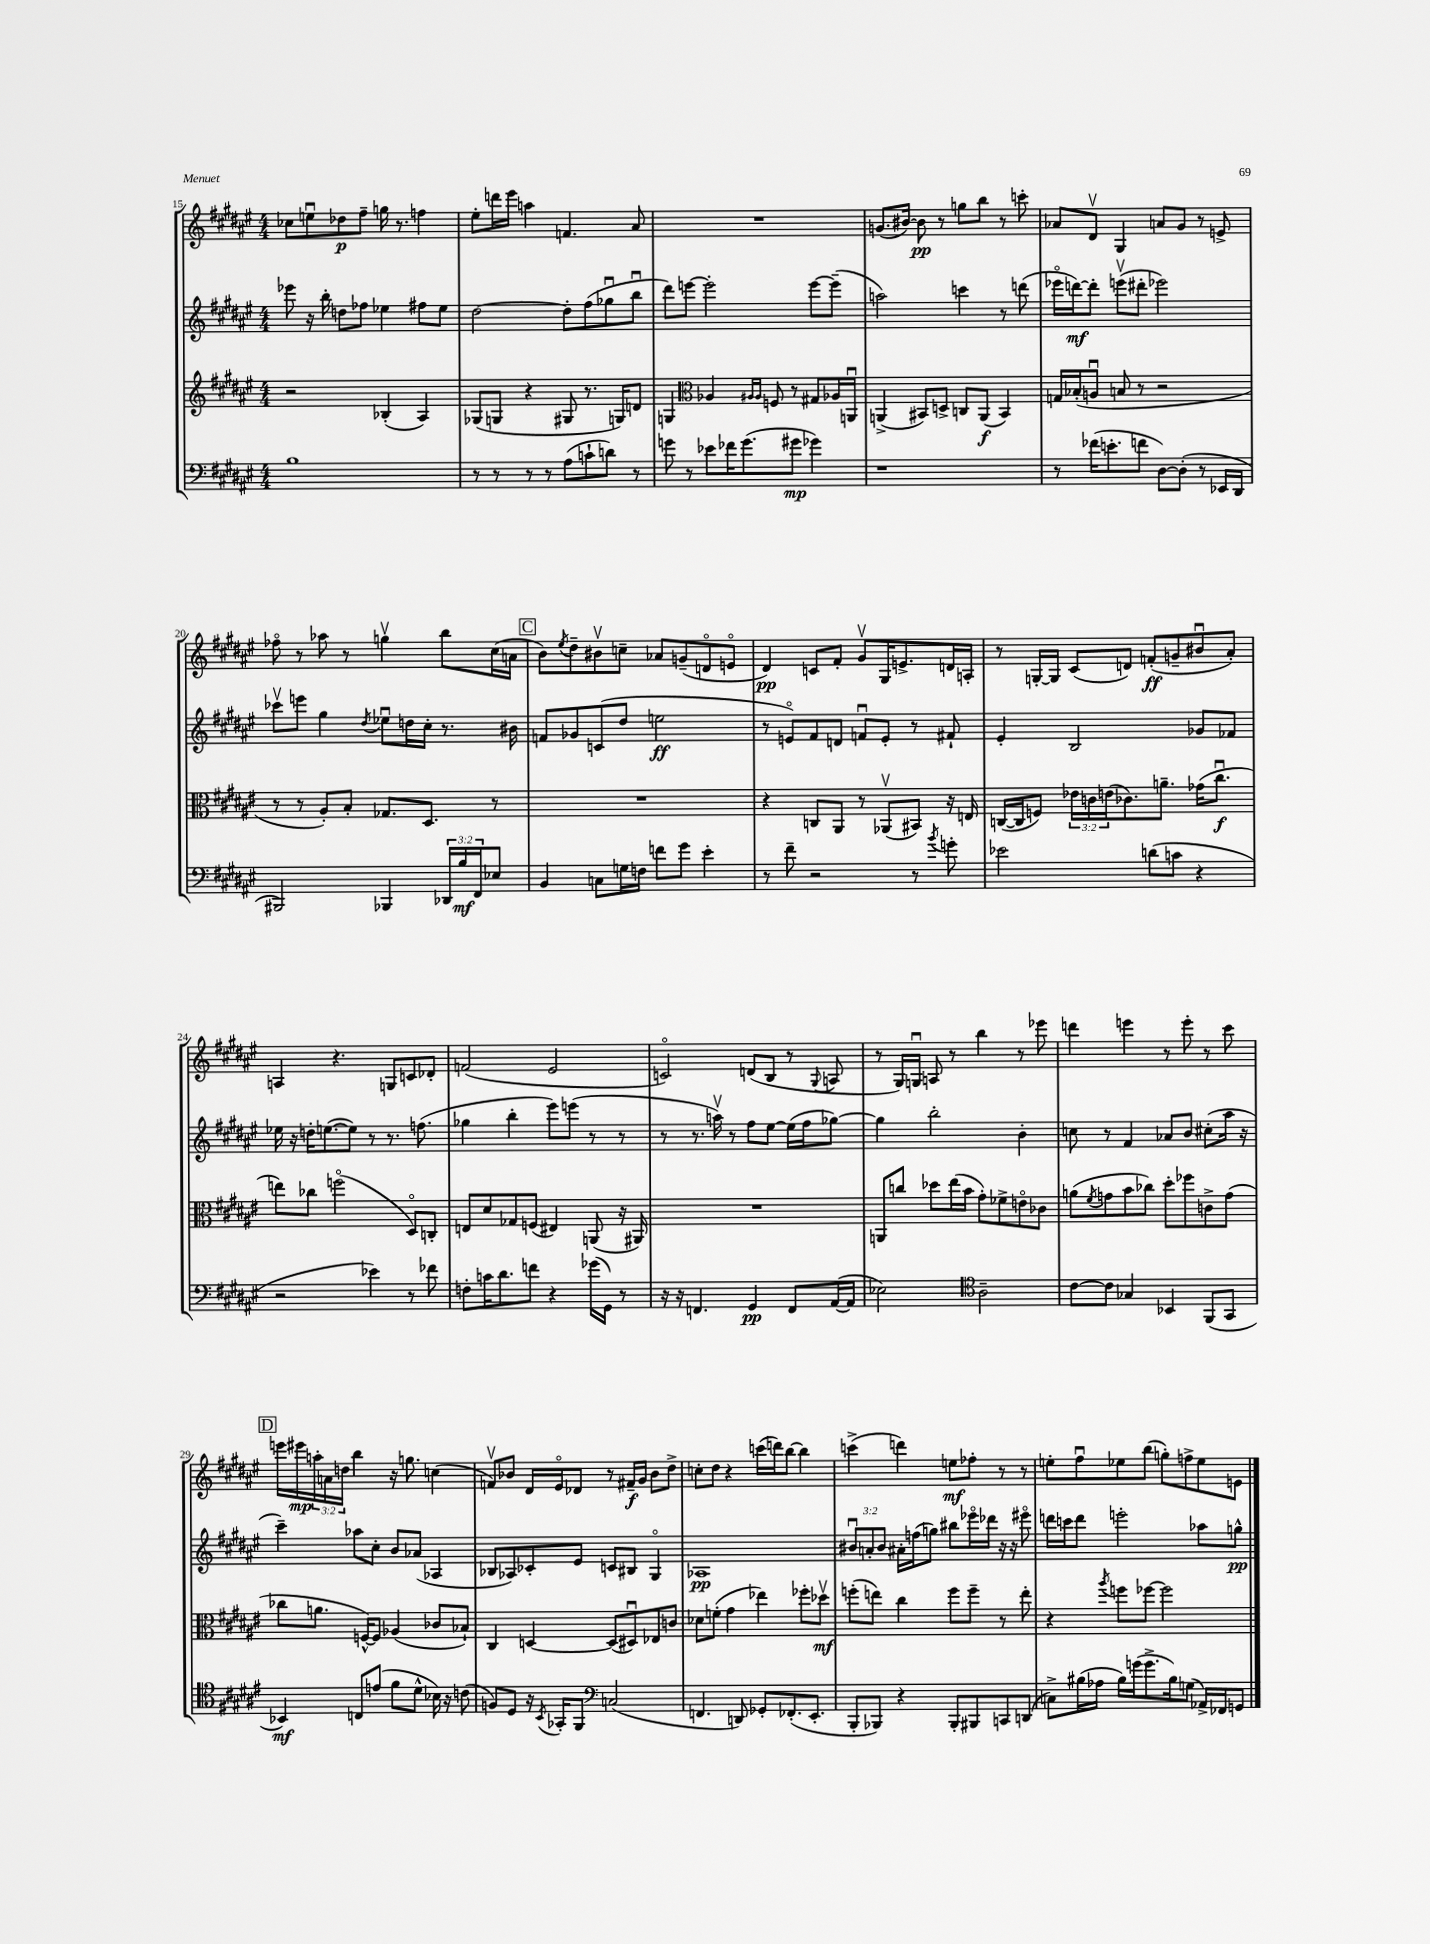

**kern	**dynam	**kern	**dynam	**kern	**dynam	**kern	**dynam
*part4	*part4	*part3	*part3	*part2	*part2	*part1	*part1
*staff4	*staff4	*staff3	*staff3	*staff2	*staff2	*staff1	*staff1
*clefF4	*	*clefG2	*	*clefG2	*	*clefG2	*
*k[f#c#g#d#a#e#]	*	*k[f#c#g#d#a#e#]	*	*k[f#c#g#d#a#e#]	*	*k[f#c#g#d#a#e#]	*
*M4/4	*	*M4/4	*	*M4/4	*	*M4/4	*
=15	=15	=15	=15	=15	=15	=15	=15
1B	.	2r	.	8eee-X\	.	8cc-X\L	.
.	.	.	.	16r	.	8eenu\	.
.	.	.	.	16bb'\	.	.	.
.	.	.	.	8ddn\L	.	8dd-X\	p
.	.	.	.	8ff-X\J	.	8ff#~\J	.
.	.	(4B-X'/	.	4ee-X\	.	16ggn\	.
.	.	.	.	.	.	8.r	.
.	.	4A#/)	.	8ff#X\L	.	4ffn\	.
.	.	.	.	8ee-\J	.	.	.
=16	=16	=16	=16	=16	=16	=16	=16
8r	.	(8G-X/L	.	[2dd#\	.	8ee#'\L	.
8r	.	8Gn/J	.	.	.	16dddn\L	.
.	.	.	.	.	.	16eee#\JJ	.
8r	.	4r	.	.	.	4aan\	.
8r	.	.	.	.	.	.	.
(8A#\L	.	8G#X/	.	8dd#'\L]	.	4.fn/	.
8cn`\	.	8.r	.	(8ff#\	.	.	.
8dn\J)	.	.	.	8gg-Xu\	.	.	.
.	.	16Gn/KL)	.	.	.	.	.
8r	.	8dn/J	.	8bbu\J	.	8a#/	.
=17	=17	=17	=17	=17	=17	=17	=17
8gn\	.	4Gn/	.	8ddd#\L)	.	1r	.
8r	.	.	.	[8eeen\J	.	.	.
*	*	*clefC3	*	*	*	*	*
8e-X\L	.	4A-X/	.	2eee'\]	.	.	.
16f-X\K	.	.	.	.	.	.	.
(8.g\	.	.	.	.	.	.	.
.	.	16qqA#X/LL	.	.	.	.	.
.	.	16qqA#/JJ	.	.	.	.	.
.	.	8Fn/	.	.	.	.	.
8g#X\J	mp	8r	.	.	.	.	.
4g-X\)	.	8G#X/L	.	[8eee\L	.	.	.
.	.	16A-X/L	.	(8eee~\J]	.	.	.
.	.	16AAnu/JJ	.	.	.	.	.
=18	=18	=18	=18	=18	=18	=18	=18
1r	.	(4AAn^/	.	2aan\)	.	(8.gn/L	.
.	.	.	.	.	.	[16b#X/Jk)	.
.	.	8BB#X/L)	.	.	.	8b#\]	pp
.	.	8Dn^/J	.	.	.	8r	.
.	.	8Cn/L	.	4cccn\	.	8ggn\L	.
.	.	(8AA/J	f	.	.	8bb\J	.
.	.	4BB#/)	.	8r	.	8r	.
.	.	.	.	(8dddn\	.	8cccn'\	.
=19	=19	=19	=19	=19	=19	=19	=19
8r	.	16Gn/LL	.	16eee-X\LL	.	8a-X/L	.
.	.	(16B-X'/J	.	[16dddn\J)	mf	.	.
(16f-X\KL	.	8Anu/J	.	8ddd'\J]	.	8d#v/J	.
8.en'\	.	.	.	.	.	.	.
.	.	8Bn/	.	(8eeenv\L	.	4G#/	.
8fn\J	.	8r	.	8ddd#X'\J	.	.	.
[8D#\L)	.	2r	.	2eee-X\)	.	8an/L	.
(8D#'\J]	.	.	.	.	.	8g#/J	.
8r	.	.	.	.	.	8r	.
16EE-X/LL	.	.	.	.	.	8en^/	.
16DD#/JJ	.	.	.	.	.	.	.
!!LO:LB:g=z
=20	=20	=20	=20	=20	=20	=20	=20
2BBB#X/)	.	8r	.	8ccc-Xv\L	.	8ff-X\	.
.	.	8r	.	8eeen\J	.	8r	.
.	.	8A#'/L)	.	4gg#\	.	8aa-X\	.
.	.	8B'/J	.	.	.	8r	.
.	.	.	.	8qdd#/	.	.	.
4BBB-X/	.	8.G-X/L	.	8ee-Xu\L	.	4ggnv\	.
.	.	.	.	16ddn\L	.	.	.
.	.	8.D#/J	.	16cc#'\JJ	.	.	.
24DD-X/LL	.	.	.	8.r	.	8bb\L	.
24B/	mf	.	.	.	.	.	.
24FF#/J	.	.	.	.	.	.	.
8E-X/J	.	8r	.	.	.	(16cc#\L	.
.	.	.	.	16b#X\	.	16an\JJ	.
!!LO:REH:place=s1:t=C
=21	=21	=21	=21	=21	=21	=21	=21
4BB/	.	1r	.	8fn/L	.	8b\L)	.
.	.	.	.	.	.	8qee#/	.
.	.	.	.	8g-X/	.	8dd#~\	.
8Cn\L	.	.	.	(8cn/	.	8b#Xv\	.
16Gn\L	.	.	.	8dd#/J	.	8ccn~\J	.
16Fn\JJ	.	.	.	.	.	.	.
8fn\L	.	.	.	2een\	ff	8a-X/L	.
8g#\J	.	.	.	.	.	(8gn~/	.
4e#'\	.	.	.	.	.	8dn/	.
.	.	.	.	.	.	8en/J	.
=22	=22	=22	=22	=22	=22	=22	=22
8r	.	4r	.	8r	.	4d#/)	pp
8f#~\	.	.	.	8en/L)	.	.	.
2r	.	8Cn/L	.	8f#/	.	8cn/L	.
.	.	8AA#/J	.	8dn/J	.	8f#'/J	.
.	.	8r	.	8fnu/L	.	8g#v/L	.
.	.	(8AA-Xv/L	.	8e'/J	.	16G#/K	.
.	.	.	.	.	.	8.en^/	.
8r	.	8BB#X/J)	.	8r	.	.	.
8qb/	.	.	.	.	.	.	.
8gn'\	.	16r	.	8f#X`/	.	16dn/L	.
.	.	16En/	.	.	.	16An'/JJ	.
=23	=23	=23	=23	=23	=23	=23	=23
2e-X\	.	([16Cn/LL	.	4e#'/	.	8r	.
.	.	16C/J]	.	.	.	.	.
.	.	8Fn/J)	.	.	.	[16Gn'/LL	.
.	.	.	.	.	.	16G/JJ]	.
.	.	24e-X\LL	.	2B/	.	(8c#/L	.
.	.	24cn\	.	.	.	.	.
.	.	(24en\J	.	.	.	.	.
.	.	8.c-X\)	.	.	.	8dn/J)	.
(8dn\L	.	.	.	.	.	(8fn'/L	ff
.	.	8.an~\J	.	.	.	.	.
8cn\J	.	.	.	.	.	8gn~/	.
4r	.	(16g-X\KL	.	8g-X/L	.	8b#Xu/	.
.	.	8.cc#u\J	f	.	.	.	.
.	.	.	.	8f-X/J	.	8a#'/J)	.
!!LO:LB:g=z
=24	=24	=24	=24	=24	=24	=24	=24
2r	.	8een\L)	.	16ee-X\	.	4An/	.
.	.	.	.	16r	.	.	.
.	.	8cc-X\J	.	16ddn'\KL	.	.	.
.	.	.	.	([8.een\	.	.	.
.	.	(2ffn\	.	.	.	4.r	.
.	.	.	.	8ee\J])	.	.	.
4e-X\)	.	.	.	8r	.	.	.
.	.	.	.	8.r	.	8Gn/L	.
8r	.	8D#/L)	.	.	.	8cn/	.
.	.	.	.	(8.ffn\	.	.	.
8f-X\	.	8Cn'/J	.	.	.	8d-X'/J	.
=25	=25	=25	=25	=25	=25	=25	=25
8Fn'\L	.	8En/L	.	4gg-X\	.	(2fn/	.
16cn\K	.	8d#/	.	.	.	.	.
8.d#\	.	.	.	.	.	.	.
.	.	8G-X/	.	4bb'\	.	.	.
8fn\J	.	(8Fn/J	.	.	.	.	.
4r	.	4E#X/)	.	8eee#\L)	.	2e#/	.
.	.	.	.	(8eeen\J	.	.	.
(16g-X\LL	.	(8AAn/	.	8r	.	.	.
16GG#\JJ)	.	.	.	.	.	.	.
8r	.	16r	.	8r	.	.	.
.	.	16AA#X/)	.	.	.	.	.
=26	=26	=26	=26	=26	=26	=26	=26
16r	.	1r	.	8r	.	2cn/)	.
16r	.	.	.	.	.	.	.
4.FFn/	.	.	.	8.r	.	.	.
.	.	.	.	16aanv\)	.	.	.
.	.	.	.	8r	.	.	.
4GG#/	pp	.	.	8ff#\L	.	(8dn/L	.
.	.	.	.	[8ee#\J	.	8B/J	.
8FF/L	.	.	.	(16ee#\LL]	.	8r	.
.	.	.	.	16ff#\J	.	.	.
.	.	.	.	.	.	8qqG#/	.
([16AA#/L	.	.	.	[8gg-X\J)	.	8An/	.
16AA#/JJ]	.	.	.	.	.	.	.
=27	=27	=27	=27	=27	=27	=27	=27
2E-X\)	.	8AAn/L	.	4gg-\]	.	8r	.
.	.	8ccn/J	.	.	.	16G#/LL)	.
.	.	.	.	.	.	16Gnu/JJ	.
.	.	8dd-X\L	.	2bb'\	.	8An/	.
.	.	(16ee#\L	.	.	.	8r	.
.	.	16b\JJ	.	.	.	.	.
*clefC4	*	*	*	*	*	*	*
2A#~\	.	8g#'\L)	.	.	.	4bb\	.
.	.	8f-X^\	.	.	.	.	.
.	.	8en\	.	4b'\	.	8r	.
.	.	8c-X\J	.	.	.	8eee-X\	.
=28	=28	=28	=28	=28	=28	=28	=28
[8c#\L	.	(8an\L	.	8ccn\	.	4dddn\	.
.	.	8qf#/	.	.	.	.	.
8c#\J]	.	8gn\	.	8r	.	.	.
4G-X/	.	8b\	.	4f#/	.	4eeen\	.
.	.	8cc-X\J)	.	.	.	.	.
4BB-X/	.	8dd#'\L	.	8a-X/L	.	8r	.
.	.	8ff-X\	.	8b/J	.	8eee'\	.
(8FF#/L	.	8cn^\	.	(8cc#X'\L	.	8r	.
8GG#/J	.	(8g\J	.	16aa#\Jk	.	8ccc#\	.
.	.	.	.	16r	.	.	.
!!LO:LB:g=z
!!LO:REH:place=s1:t=D
=29	=29	=29	=29	=29	=29	=29	=29
4BB-X/)	mf	8cc-X\L	.	4ccc#~\)	.	16eeen\LL	.
.	.	.	.	.	.	16eee#X\	mp
.	.	8.an\J	.	.	.	24aan'\	.
.	.	.	.	.	.	24an\	.
.	.	.	.	.	.	24ddn\JJ	.
8Cn/L	.	.	.	8aa-X\L	.	4bb\	.
.	.	[16Fn^^/KL)	.	.	.	.	.
(8en/J	.	8F/J]	.	8cc#'\J	.	.	.
8f#\L	.	(4A-X/	.	8b/L	.	16r	.
.	.	.	.	.	.	8.ggn\	.
8d#^^\J	.	.	.	(8a-X/J	.	.	.
16B-X\)	.	8c-X/L	.	4A-X/	.	(4ccn\	.
16r	.	.	.	.	.	.	.
(8cn\	.	8B-X`/J)	.	.	.	.	.
=30	=30	=30	=30	=30	=30	=30	=30
8Fn/L)	.	4C#/	.	8B-X/L	.	8fnv/L)	.
8D#/J	.	.	.	8A-X/)	.	8b-X/J	.
16r	.	[4Dn/	.	8c-X'/	.	16d#/LL	.
8qBB/	.	.	.	.	.	.	.
16GG-X'/KL	.	.	.	.	.	16e#/J	.
8FF#/J	.	.	.	8e#/J	.	8d-X/J	.
*clefF4	*	*	*	*	*	*	*
(2Cn/	.	(8D/L]	.	8cn/L	.	8r	.
.	.	8D#Xu/)	.	8B#X/J	.	16f#X~/LL	f
.	.	.	.	.	.	16g#/JJ	.
.	.	8E-X/	.	4G#/	.	8b-\L	.
.	.	8cn/J	.	.	.	8dd#^\J	.
=31	=31	=31	=31	=31	=31	=31	=31
4.FFn/	.	8d-X\L	.	1A-X	pp	8ccn'\L	.
.	.	(8fn'\J	.	.	.	8dd#\J	.
.	.	4g#\	.	.	.	4r	.
8DDn/)	.	.	.	.	.	.	.
8GG-X'/L	.	4ee-X\)	.	.	.	(16cccn\LL	.
.	.	.	.	.	.	16dddn\J)	.
(8.FF-X'/	.	.	.	.	.	[8bb\J	.
.	.	8ff-X'\L	.	.	.	4bb\]	.
8.EE#'/J	.	.	.	.	.	.	.
.	.	8dd-Xv\J	mf	.	.	.	.
=32	=32	=32	=32	=32	=32	=32	=32
8BBB'/L	.	(8ffn'\L	.	12b#Xu/L	.	(4cccn^\	.
.	.	.	.	12an'/	.	.	.
8BBB-X/J)	.	8een\J)	.	.	.	.	.
.	.	.	.	12b#/J	.	.	.
4r	.	4cc#\	.	16a#X'\LL	.	4dddn\)	.
.	.	.	.	(16ffn\J	.	.	.
.	.	.	.	8ggn\J)	.	.	.
8BBB-'/L	.	8ff\L	.	8bb#X\L	.	8een\L	mf
8BBB#X/	.	8ff~\J	.	16eee-X\L	.	8ff-X'\J	.
.	.	.	.	16ddd-X\JJ	.	.	.
8CCn/	.	8r	.	16r	.	8r	.
.	.	.	.	16r	.	.	.
(8DDn/J	.	8ee'\	.	8eee#X\	.	8r	.
=33	=33	=33	=33	=33	=33	=33	=33
8Cn^\L)	.	4r	.	16dddn\LL	.	8een'\L	.
.	.	.	.	16cccn\J	.	.	.
(16B#X\L	.	.	.	8ddd\J	.	8ff#u\	.
16A-X\JJ	.	.	.	.	.	.	.
.	.	8qaa#/	.	.	.	.	.
16B#\LL)	.	8ffn\L	.	2eeen'\	.	8ee-X\	.
(16gn\J	.	.	.	.	.	.	.
8.g^\	.	[8ff-X\J	.	.	.	(8bb\J	.
.	.	2ff-\]	.	.	.	8ggn'\L)	.
16B#\k)	.	.	.	.	.	.	.
(8Gn\J	.	.	.	.	.	8ffn^\	.
16AA-X^/LL)	.	.	.	8aa-X\L	.	8ee-\	.
16FF-X/J	.	.	.	.	.	.	.
8GGn/J	.	.	.	8ggn^^\J	pp	8en\J	.
==	==	==	==	==	==	==	==
*-	*-	*-	*-	*-	*-	*-	*-
